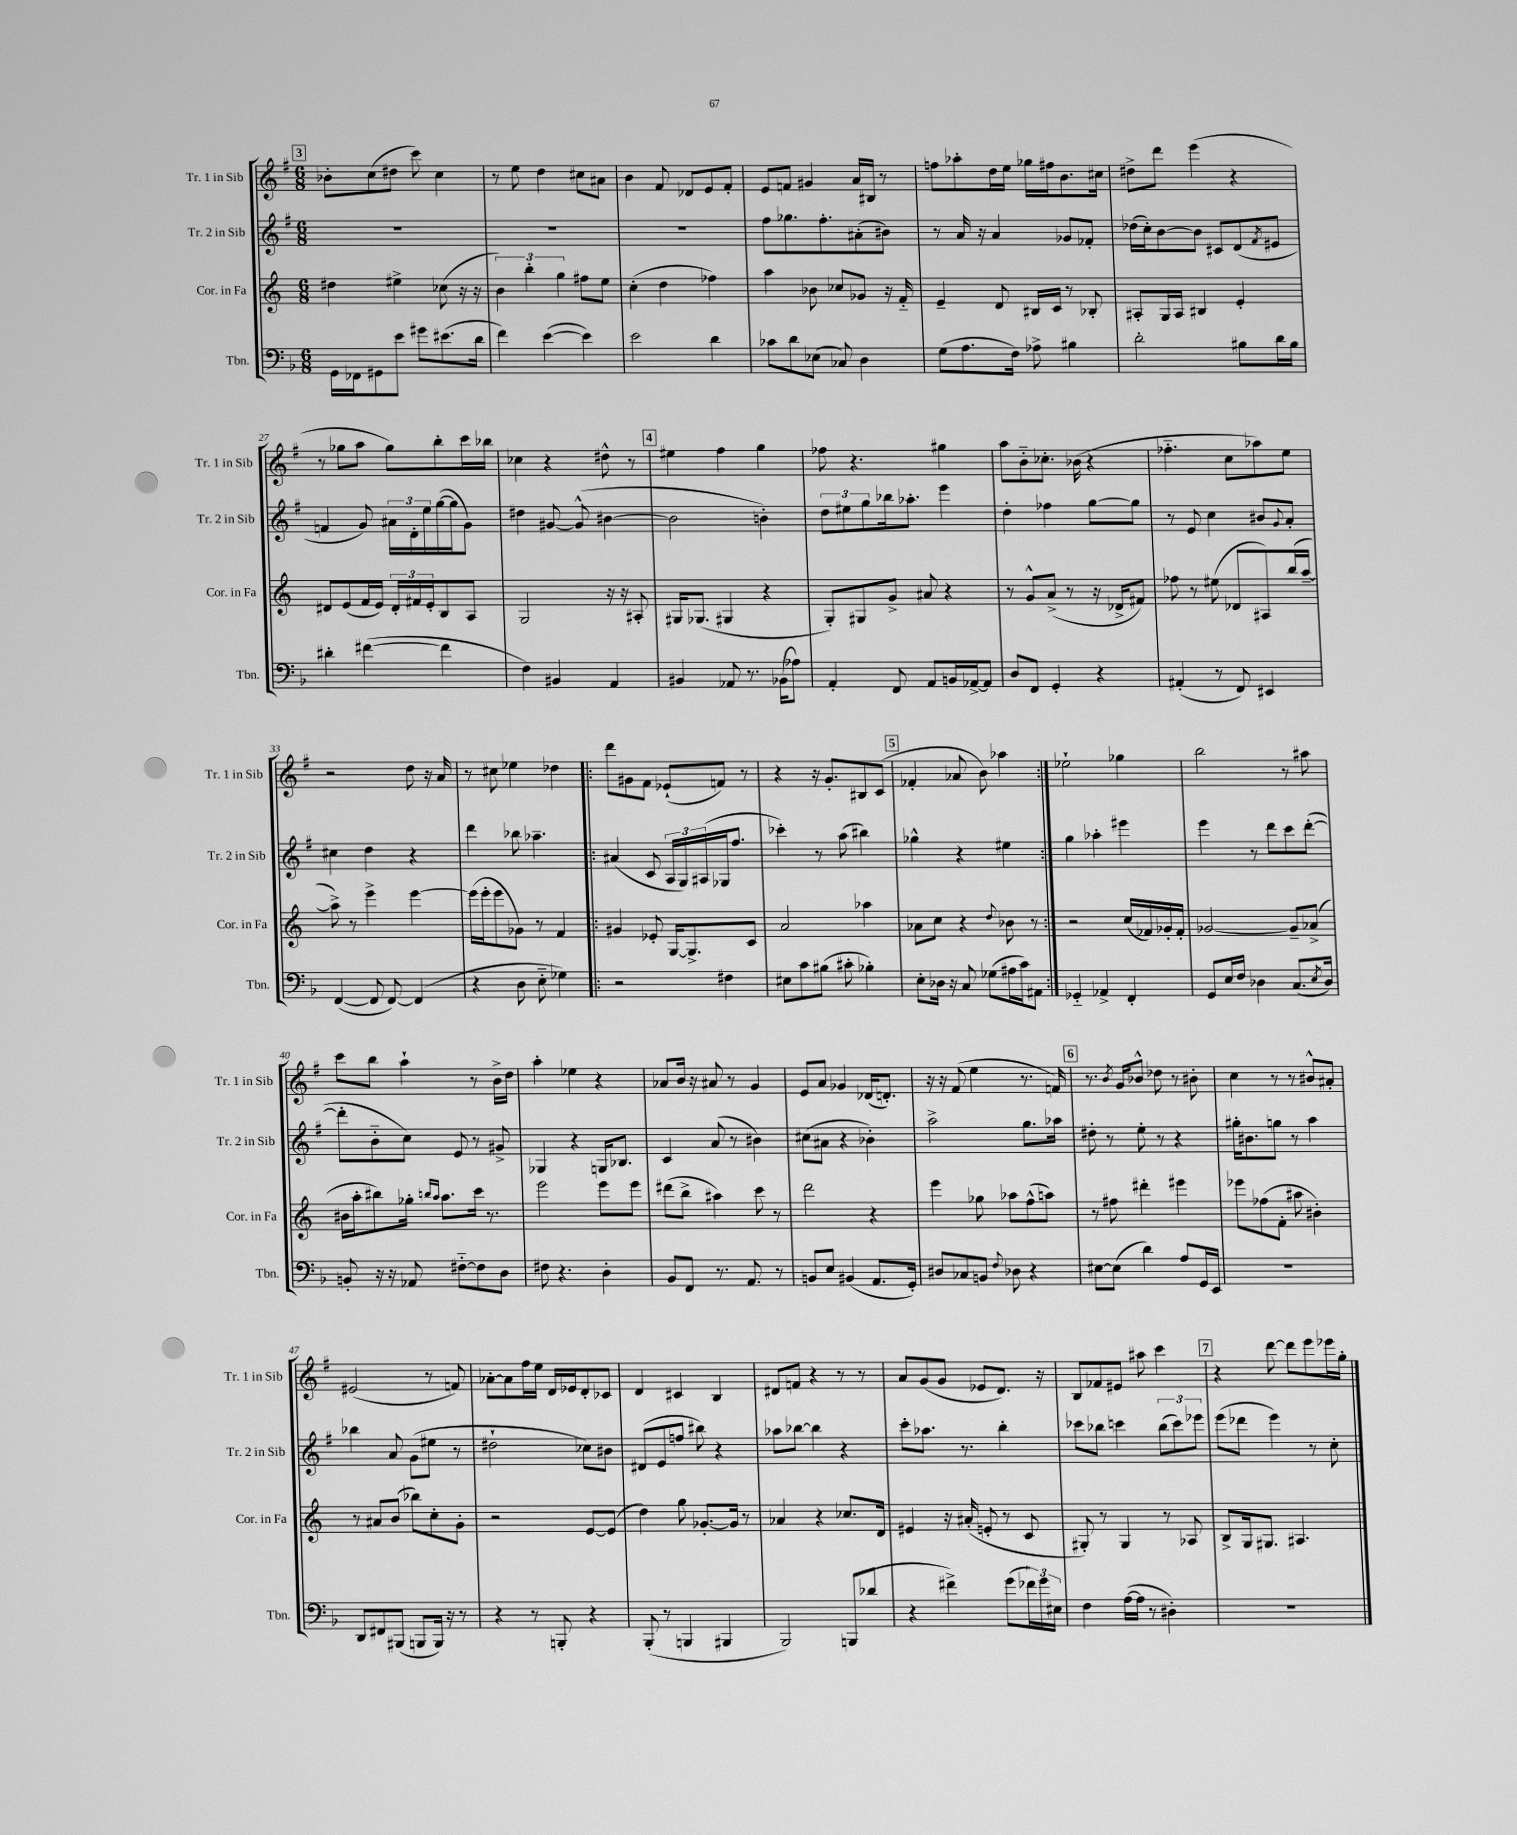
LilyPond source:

<<
\new StaffGroup <<
\new Staff = "s0" \with { instrumentName = "Tr. 1 in Sib" shortInstrumentName = "Tr. 1 in Sib" } {
    \clef treble \key g \major \numericTimeSignature \time 6/8
    \mark \markup { \box "3" } bes'8-. c''8( dis''8 c'''8) c''4 |
    r8 e''8 d''4 cis''8 ais'8 |
    b'4 fis'8 des'8 e'8 fis'8-. |
    e'8 f'8 gis'4 a'16 bis16 r8 |
    f''8 aes''8-. d''16 e''16 ges''16 fis''16 b'8. cis''16 |
    dis''8-> d'''8 e'''4( r4 |
    r8 ges''8 a''8 ges''8) b''8-. c'''16 bes''16 |
    ces''4 r4 dis''8-^ r8 |
    \mark \markup { \box "4" } eis''4 fis''4 g''4 |
    fes''8 r4. gis''4 |
    a''8 b'8-_ ces''8.-. bes'16( r4 |
    fes''4.-_ c''8 aes''8) e''8 |
    r2 d''8 r16 a'16 |
    r8 cis''8 ees''4 des''4 |
    \repeat volta 2 { d'''8 gis'8 fis'8 ees'8-!( f'8) r8 |
    r4 r16 g'8.-. bis8 c'8( |
    \mark \markup { \box "5" } fes'4-. aes'8 b'8) aes''4 | }
    ees''2-! ges''4 |
    b''2 r8 ais''8 |
    c'''8 b''8 a''4-! r8 b'16-> d''16 |
    a''4-. ees''4 r4 |
    aes'8 b'16 r16 ais'8 r8 g'4 |
    e'8 a'8 ges'4 des'16( d'8.-.) |
    r16 r16 fis'8( e''4 r8. f'16) |
    \mark \markup { \box "6" } r8. \acciaccatura { b'8 } g'16 bes'8-^ des''8 r8 bis'8-. |
    c''4 r8 r8 bis'8-^ ais'8-. |
    eis'2( r8 f'8) |
    aes'8~-. aes'8 fis''16 e''16 d'16 ees'16 d'8-. ces'8 |
    d'4 cis'4 b4 |
    dis'8 f'8 r4 r8 r8 |
    a'8 g'8( g'8 ees'8 d'8.) r16 |
    b8 fes'8 eis'8 ais''8 c'''4 |
    \mark \markup { \box "7" } r4 d'''8~ d'''8 e'''8 ees'''16 g''16-. \bar "|." |
}
\new Staff = "s1" \with { instrumentName = "Tr. 2 in Sib" shortInstrumentName = "Tr. 2 in Sib" } {
    \clef treble \key g \major \numericTimeSignature \time 6/8
    \mark \markup { \box "3" } R2. |
    R2. |
    R2. |
    fis''8 ges''8. fis''8.-. ais'8-.( bis'8) |
    r8 a'16 r16 a'4 ges'8 fes'8-. |
    des''16( c''16-.) b'8~ b'8 cis'8 d'8( \acciaccatura { fis'8 } eis'8 |
    f'4 g'8) \tuplet 3/2 { ais'16 d'16-. e''16 } g''16~( g''16 g'8) |
    dis''4 gis'8~ gis'8-^( bis'4~ |
    \mark \markup { \box "4" } bis'2 b'4-.) |
    \tuplet 3/2 { d''8 eis''8 g''8 } bes''16 aes''8.-. e'''4 |
    d''4-. fes''4 g''8~ g''8 |
    r8 e'8 c''4 bis'8 \appoggiatura { g'8 } a'8-. |
    cis''4 d''4 r4 |
    d'''4 bes''8 aes''4.-- |
    \repeat volta 2 { ais'4( c'8 \tuplet 3/2 { a16 g16) ais16( } ges16 fis''8. |
    ces'''4-.) r8 a''8( bis''4) |
    \mark \markup { \box "5" } ges''4-^ r4 eis''4 | }
    g''4 aes''4-. eis'''4 |
    e'''4 r8 d'''8 c'''8 d'''8~-.( |
    d'''8-. b'8-_ c''8) e'8 r8 gis'8-> |
    ges4 r4 g16 bes8. |
    c'4 a'8( r8 bis'4) |
    cis''8( ais'8 r4 bes'4-.) |
    a''2-> g''8. aes''16 |
    \mark \markup { \box "6" } dis''8-. r8 e''8-. r8 r4 |
    gis''16-. bis'8. g''8 r8 a''4 |
    bes''4 a'8 g'8( eis''8 r8 |
    dis''2-! ces''8) bis'8 |
    dis'8( e'8 f''8 bis''8) r4 |
    aes''8 bes''8~ bes''4 r4 |
    c'''8-. aes''8. r8. b''4-. |
    ces'''8 bes''8 c'''4 \tuplet 3/2 { bes''8( c'''8) ees'''8 } |
    \mark \markup { \box "7" } e'''8( des'''8 e'''4) r8 c''8-. \bar "|." |
}
\new Staff = "s2" \with { instrumentName = "Cor. in Fa" shortInstrumentName = "Cor. in Fa" } {
    \clef treble \key c \major \numericTimeSignature \time 6/8
    \mark \markup { \box "3" } dis''4 eis''4-> ces''8( r16 r16 |
    \tuplet 3/2 { b'4) b''4-. g''4 } fis''8 e''8 |
    c''4-.( d''4 fes''4) |
    a''4 bes'8 ces''8 ges'8 r16 f'16-_ |
    e'4-- d'8 bis16 c'16 r8 bes8-. |
    ais8-. g16 ais16 bis4 e'4-. |
    dis'8 e'8( f'16 e'16) \tuplet 3/2 { dis'16-. fis'16 e'16-. } b8 a8 |
    g2 r16 r16 ais8-. |
    \mark \markup { \box "4" } gis16 ges8.( gis4 r4 |
    g8-.) gis8 g'8-> ais'8 r4 |
    r8 g'8-^ a'8->( r8 r16 des'16-> fis'8) |
    fes''8 r8 eis''8( des'8 ais8) b''16( a''16~-- |
    a''8->) r8 e'''4-> e'''4~ |
    e'''16( e'''16-. e'''8 ges'8) r8 f'4 |
    \repeat volta 2 { gis'4 ees'8-. g16~ g8.-> c'8 |
    a'2 aes''4 |
    \mark \markup { \box "5" } aes'8 c''8 r4 \appoggiatura { d''8 } bes'8 r8 | }
    r2 c''16( fes'16) ges'16-. fes'16-. |
    ges'2~ ges'8-- aes'8->( |
    bis'16 a''16-. bis''8) ges''16-. \grace { b''16 a''16 } a''8. c'''16 r8. |
    e'''2 e'''8 e'''8 |
    dis'''8( b''8-> ais''4) c'''8 r8 |
    d'''2 r4 |
    e'''4 ges''8 aes''8 f''8-^( a''8) |
    \mark \markup { \box "6" } r8 fis''8 dis'''4-. eis'''4 |
    ees'''8 fes''8( f'8-. ais''8 bis'4-.) |
    r8 ais'8 b'8( bes''8) c''8-. g'8-. |
    r2 e'8~ e'8( |
    d''4) g''8 ges'8.~-. ges'16 r8 |
    aes'4 r4 ces''8. d'16 |
    eis'4 r16 ais'16-.( e'8-. r8 c'8 |
    gis8-.) r8 gis4 r8 aes8 |
    \mark \markup { \box "7" } b8-> g16 gis8. ais4. \bar "|." |
}
\new Staff = "s3" \with { instrumentName = "Tbn." shortInstrumentName = "Tbn." } {
    \clef bass \key f \major \numericTimeSignature \time 6/8
    \mark \markup { \box "3" } g,16 fes,16 gis,8 e'8 gis'8 eis'8.( d'16 |
    f'4) e'4~( e'4) |
    e'2 d'4 |
    ces'8 d'8 ees8( ces8) d4 |
    g8( a8. f16) aes8-> bis4 |
    d'2-. bis8 d'16 bis16 |
    dis'4-. fis'4~( fis'4 |
    f4) bis,4 a,4 |
    \mark \markup { \box "4" } bis,4 aes,8 r8. bes,16( aes8) |
    a,4-. f,8 a,8 b,16 aes,16~-> aes,8 |
    d8 f,8 g,4-. r4 |
    ais,4-.( r8 f,8) eis,4 |
    f,4~( f,8 f,8~) f,4( |
    r4 d8 e8-_ ges4) |
    \repeat volta 2 { r2 fis4 |
    eis8 c'8 bis8( cis'8-. bes4-.) |
    \mark \markup { \box "5" } e8-. des16 r16 c8 ges8( ais16 c'16) ais,8 | }
    ges,4-_ aes,4-> f,4-. |
    g,8 e16 f16 des4 c8.( \acciaccatura { e8 } des16) |
    b,8-. r16 r16 aes,8 fis8~-_ fis8 d8 |
    fis8 r4. d4-. |
    bes,8 f,8 r8. a,8. r8 |
    b,8 e8 bis,4( a,8. g,16-.) |
    dis8 ces8 b,8 \appoggiatura { f8 } des8 r4 |
    \mark \markup { \box "6" } eis8~ eis8( d'4) a8 g,16 e,16 |
    R2. |
    d,8 fis,8 bis,,8( b,,8 b,,16) r16 r8 |
    r4 r8 b,,8-. r4 |
    bes,,8-.( r8 b,,4 bis,,4 |
    bes,,2) b,,8( des'8 |
    r4 fis'4->) g'8( \tuplet 3/2 { fes'16) g'16 eis16 } |
    f4 a16~( a16 r8 dis4-.) |
    \mark \markup { \box "7" } R2. \bar "|." |
}
>>
>>
\layout { \context { \Score currentBarNumber = #21 } }
